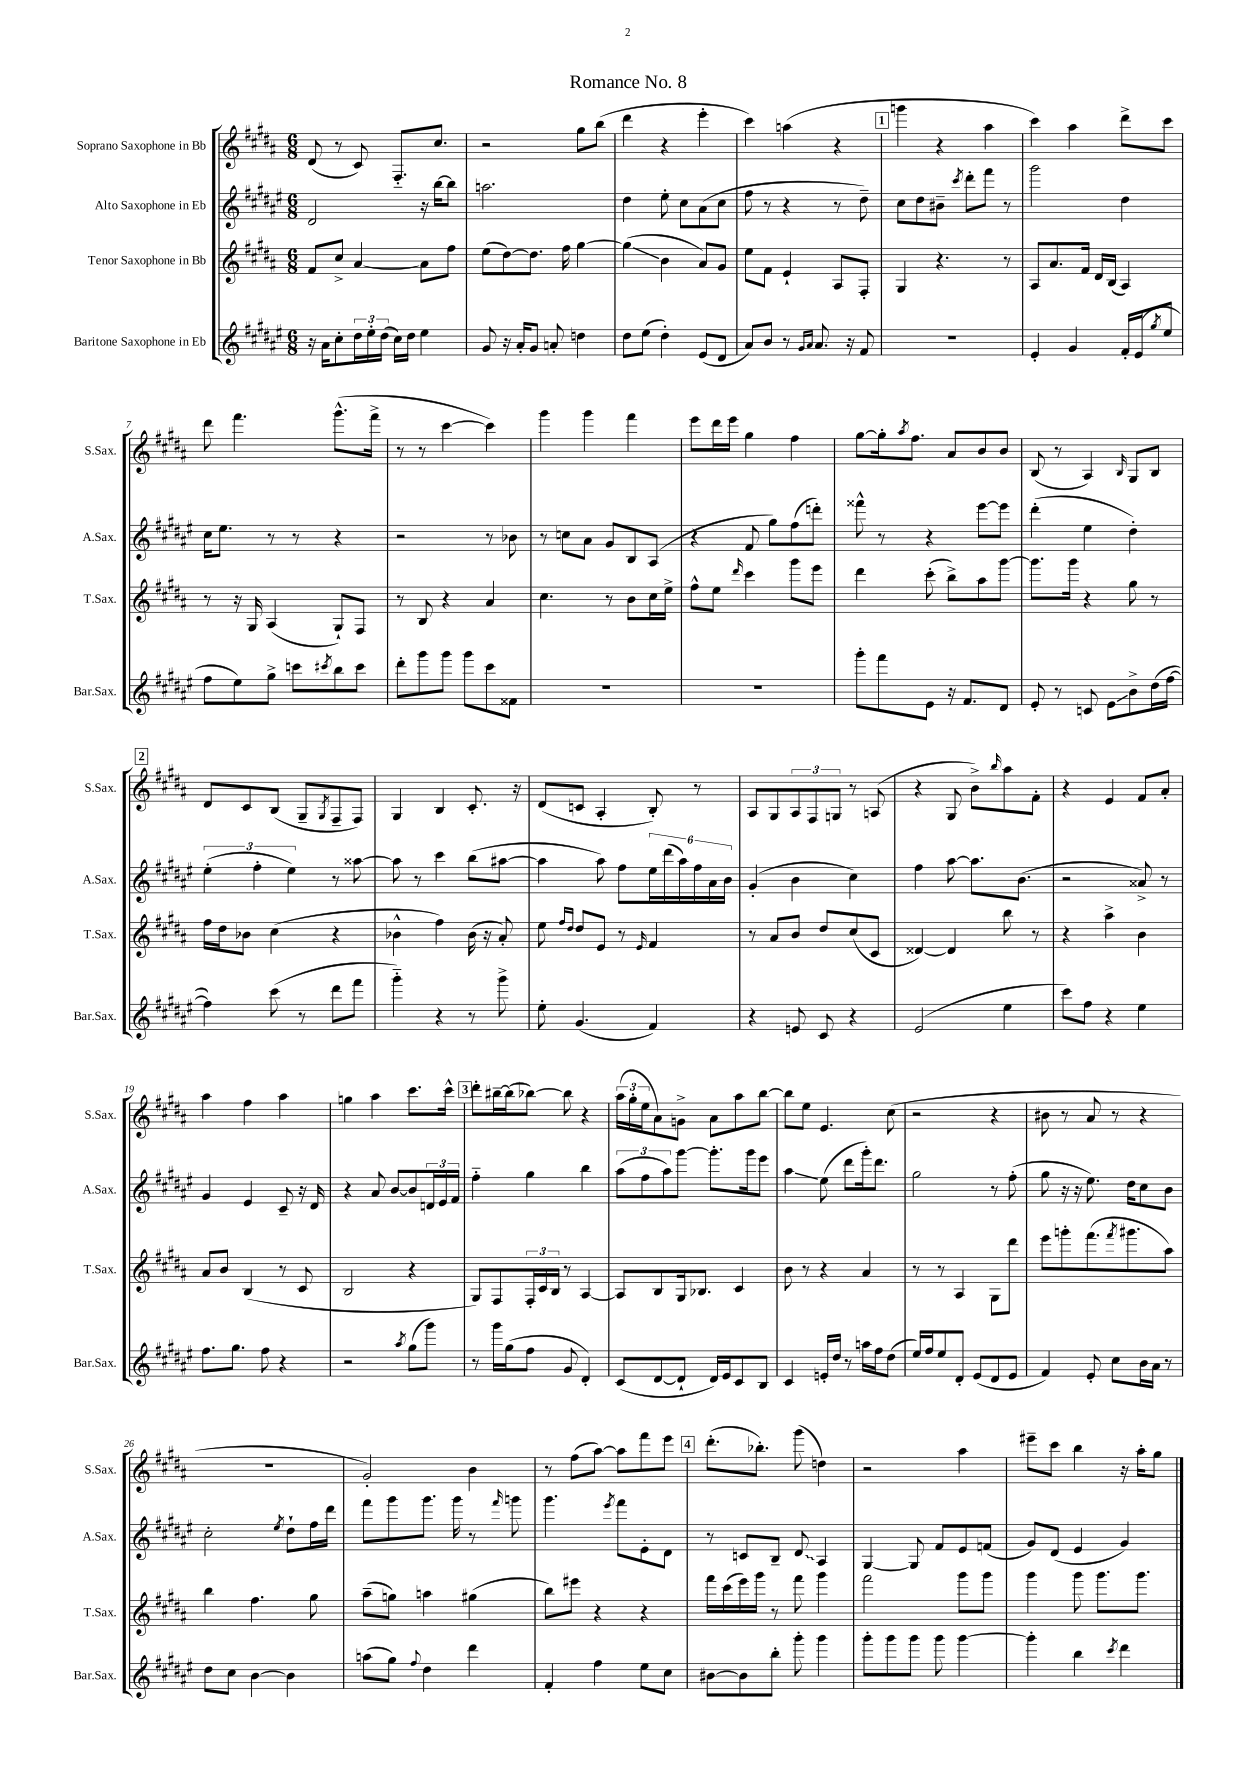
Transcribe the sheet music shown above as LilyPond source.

\header { title = "Romance No. 8" }
<<
\new StaffGroup <<
\new Staff = "s0" \with { instrumentName = "Soprano Saxophone in Bb" shortInstrumentName = "S.Sax." } {
    \clef treble \key b \major \numericTimeSignature \time 6/8
    dis'8( r8 cis'8) fis8.-_ cis''8. |
    r2 gis''8 b''8( |
    dis'''4 r4 e'''4-. |
    cis'''4) a''4( r4 |
    \mark \markup { \box "1" } g'''4 r4 ais''4 |
    cis'''4) ais''4 dis'''8-> cis'''8 |
    dis'''8 fis'''4. gis'''8.-^( fis'''16-> |
    r8 r8 cis'''4~ cis'''4) |
    gis'''4 gis'''4 fis'''4 |
    e'''8 dis'''16 e'''16 gis''4 fis''4 |
    gis''8~ gis''16-. \acciaccatura { ais''8 } fis''8. ais'8 b'8 b'8 |
    b8( r8 ais4) \grace { b16 } gis8 b8 |
    \mark \markup { \box "2" } dis'8 cis'8 b8( gis8-- \acciaccatura { gis8 } fis8-- fis8) |
    gis4 b4 cis'8.-. r16 |
    dis'8( c'8 ais4-. b8-.) r8 |
    ais8 gis8 \tuplet 3/2 { ais8 fis8 g8 } r8 a8( |
    r4 gis8 b'8->) \grace { b''16 } ais''8 fis'8-. |
    r4 e'4 fis'8 ais'8-. |
    ais''4 fis''4 ais''4 |
    g''4 ais''4 cis'''8. cis'''16-^ |
    \mark \markup { \box "3" } dis'''8-. bis''16~-- bis''16( bes''8~) bes''8 r4 |
    \tuplet 3/2 { ais''16( gis''16-. e''16 } ais'8) g'8-> ais'8 ais''8 b''8~ |
    b''8 e''8 e'4. cis''8( |
    r2 r4 |
    bis'8 r8 ais'8 r8 r4 |
    R2. |
    gis'2-.) b'4 |
    r8 fis''8( ais''8~) ais''8 fis'''8 e'''8 |
    \mark \markup { \box "4" } dis'''8.-.( bes''8.-.) gis'''8( d''4) |
    r2 ais''4 |
    eis'''8-- cis'''8 b''4 r16 ais''16-. gis''8 \bar "|." |
}
\new Staff = "s1" \with { instrumentName = "Alto Saxophone in Eb" shortInstrumentName = "A.Sax." } {
    \clef treble \key fis \major \numericTimeSignature \time 6/8
    dis'2 r16 b''16~ b''8 |
    a''2. |
    dis''4 eis''8-. cis''8 ais'8( cis''8 |
    fis''8 r8 r4 r8 dis''8--) |
    \mark \markup { \box "1" } cis''8 dis''8 bis'8-- \acciaccatura { cis'''8 } dis'''8-. fis'''8 r8 |
    gis'''2 dis''4 |
    cis''16 eis''8. r8 r8 r4 |
    r2 r8 bes'8 |
    r8 c''8 ais'8 gis'8 b8 ais8( |
    r4 fis'8 gis''8) fis''8( d'''8-.) |
    fisis'''8-^ r8 r4 eis'''8~ eis'''8 |
    dis'''4-.( eis''4 dis''4-.) |
    \mark \markup { \box "2" } \tuplet 3/2 { eis''4-.( fis''4-. eis''4) } r8 aisis''8~ |
    aisis''8 r8 cis'''4 b''8( ais''8~ |
    ais''4 ais''8) fis''8 \tuplet 6/4 { eis''16 dis'''16( ais''16) fis''16 ais'16 b'16 } |
    gis'4-.( b'4 cis''4) |
    fis''4 ais''8~ ais''8. b'8.( |
    r2 aisis'8->) r8 |
    gis'4 eis'4 cis'8-- r16 dis'16 |
    r4 ais'8 b'8~ b'8 \tuplet 3/2 { d'16 eis'16 fis'16 } |
    \mark \markup { \box "3" } fis''4-_ gis''4 b''4 |
    \tuplet 3/2 { ais''8( fis''8 ais''8) } gis'''8~ gis'''8.-. gis'''16 eis'''8 |
    ais''4\glissando eis''8( dis'''8 gis'''16-.) dis'''8. |
    gis''2 r8 fis''8-.( |
    gis''8 r16 r16 eis''8.) dis''16 cis''8 b'8 |
    cis''2-. \acciaccatura { eis''8 } dis''8-! fis''16 dis'''16 |
    fis'''8 gis'''8 gis'''8. gis'''16 r8 \grace { fis'''16 } g'''8 |
    gis'''4. \acciaccatura { eis'''8 } fis'''8 eis'8-. dis'8 |
    \mark \markup { \box "4" } r8 c'8 b8-- \once \override Glissando.style = #'zigzag dis'8\glissando ais4 |
    gis4~ gis8 fis'8 eis'8 f'8( |
    gis'8) dis'8( eis'4 gis'4) \bar "|." |
}
\new Staff = "s2" \with { instrumentName = "Tenor Saxophone in Bb" shortInstrumentName = "T.Sax." } {
    \clef treble \key b \major \numericTimeSignature \time 6/8
    fis'8 cis''8-> ais'4~ ais'8 fis''8 |
    e''8( dis''8~) dis''8. fis''16 gis''4~ |
    gis''4\glissando( b'4 ais'8) gis'8 |
    e''8 fis'8 e'4-! ais8 fis8-. |
    \mark \markup { \box "1" } gis4 r4. r8 |
    ais8 ais'8. fis'16 dis'16 b16( ais4) |
    r8 r16 gis16 ais4( gis8-!) fis8 |
    r8 b8 r4 ais'4 |
    cis''4. r8 b'8 cis''16 e''16-> |
    fis''8-^ e''8 \grace { dis'''16 } cis'''4 gis'''8 e'''8 |
    dis'''4 cis'''8-.( b''8->) ais''8 gis'''8~ |
    gis'''8. gis'''16 r4 gis''8 r8 |
    \mark \markup { \box "2" } fis''16 dis''16 bes'8 cis''4( r4 |
    bes'4-^ fis''4) bes'16( r16 ais'8-.) |
    e''8 \grace { fis''16 dis''16 } dis''8 e'8 r8 \grace { e'16 } fis'4 |
    r8 ais'8 b'8 dis''8 cis''8( cis'8 |
    disis'4~) disis'4 b''8 r8 |
    r4 ais''4-> b'4 |
    ais'8 b'8 b4( r8 cis'8 |
    b2 r4 |
    \mark \markup { \box "3" } gis8) fis8 \tuplet 3/2 { fis16-. cis'16 b16 } r8 ais4~ |
    ais8 b8 gis16 bes8. cis'4 |
    b'8 r8 r4 ais'4 |
    r8 r8 ais4 gis8 dis'''8 |
    e'''8 g'''8-. fis'''8.( \acciaccatura { fis'''8 } gis'''8. ais''8) |
    b''4 fis''4. gis''8 |
    ais''8--( g''8) a''4 gis''4( |
    b''8) eis'''8 r4 r4 |
    \mark \markup { \box "4" } fis'''16 cis'''16( e'''16) gis'''16 r8 fis'''8 gis'''4 |
    fis'''2 gis'''8 gis'''8 |
    gis'''4 gis'''8 gis'''8. gis'''8. \bar "|." |
}
\new Staff = "s3" \with { instrumentName = "Baritone Saxophone in Eb" shortInstrumentName = "Bar.Sax." } {
    \clef treble \key fis \major \numericTimeSignature \time 6/8
    r16 ais'16 cis''8-. \tuplet 3/2 { dis''16 eis''16-. dis''16( } cis''16) dis''16 eis''4 |
    gis'8 r16 ais'16-. gis'8 a'8-. d''4 |
    dis''8 eis''8( dis''4-.) eis'8( dis'8 |
    ais'8) b'8 r8 \grace { gis'16 ais'16 } ais'8. r16 fis'8 |
    \mark \markup { \box "1" } R2. |
    eis'4-. gis'4 fis'16-. eis'16( \acciaccatura { gis''8 } eis''8 |
    fis''8 eis''8) gis''8-> c'''8 \acciaccatura { cis'''8 } b''8 cis'''8 |
    dis'''8-. gis'''8 gis'''8 gis'''8 cis'''8 fisis'8 |
    R2. |
    R2. |
    gis'''8-. fis'''8 eis'8 r16 fis'8. dis'8 |
    eis'8-. r8 c'8 eis'8\glissando b'8-> dis''16( fis''16~ |
    \mark \markup { \box "2" } fis''4) cis'''8( r8 dis'''8 fis'''8 |
    gis'''4-_) r4 r8 gis'''8-> |
    eis''8-. gis'4.( fis'4) |
    r4 e'8 cis'8 r4 |
    eis'2( eis''4 |
    cis'''8) fis''8 r4 eis''4 |
    fis''8. gis''8. fis''8 r4 |
    r2 \acciaccatura { ais''8 } gis''8( gis'''8) |
    \mark \markup { \box "3" } r8 gis'''16 gis''16( fis''8 gis'8 dis'4-.) |
    cis'8( dis'8~ dis'8-! dis'16) eis'16 cis'8 b8 |
    cis'4 e'16-. dis''16 r8 a''16 fis''16 dis''8( |
    eis''16) fis''16 eis''8 dis'8-. eis'8( dis'8 eis'8 |
    fis'4) eis'8-. cis''8 b'16 ais'16 r8 |
    dis''8 cis''8 b'4~ b'4 |
    a''8( gis''8) \appoggiatura { fis''8 } dis''4 dis'''4 |
    fis'4-. fis''4 eis''8 cis''8 |
    \mark \markup { \box "4" } bis'8~ bis'8 b''8-. gis'''8-. gis'''4 |
    gis'''8-. gis'''8 gis'''8 gis'''8 gis'''4~ |
    gis'''4-. b''4 \acciaccatura { cis'''8 } dis'''4 \bar "|." |
}
>>
>>
